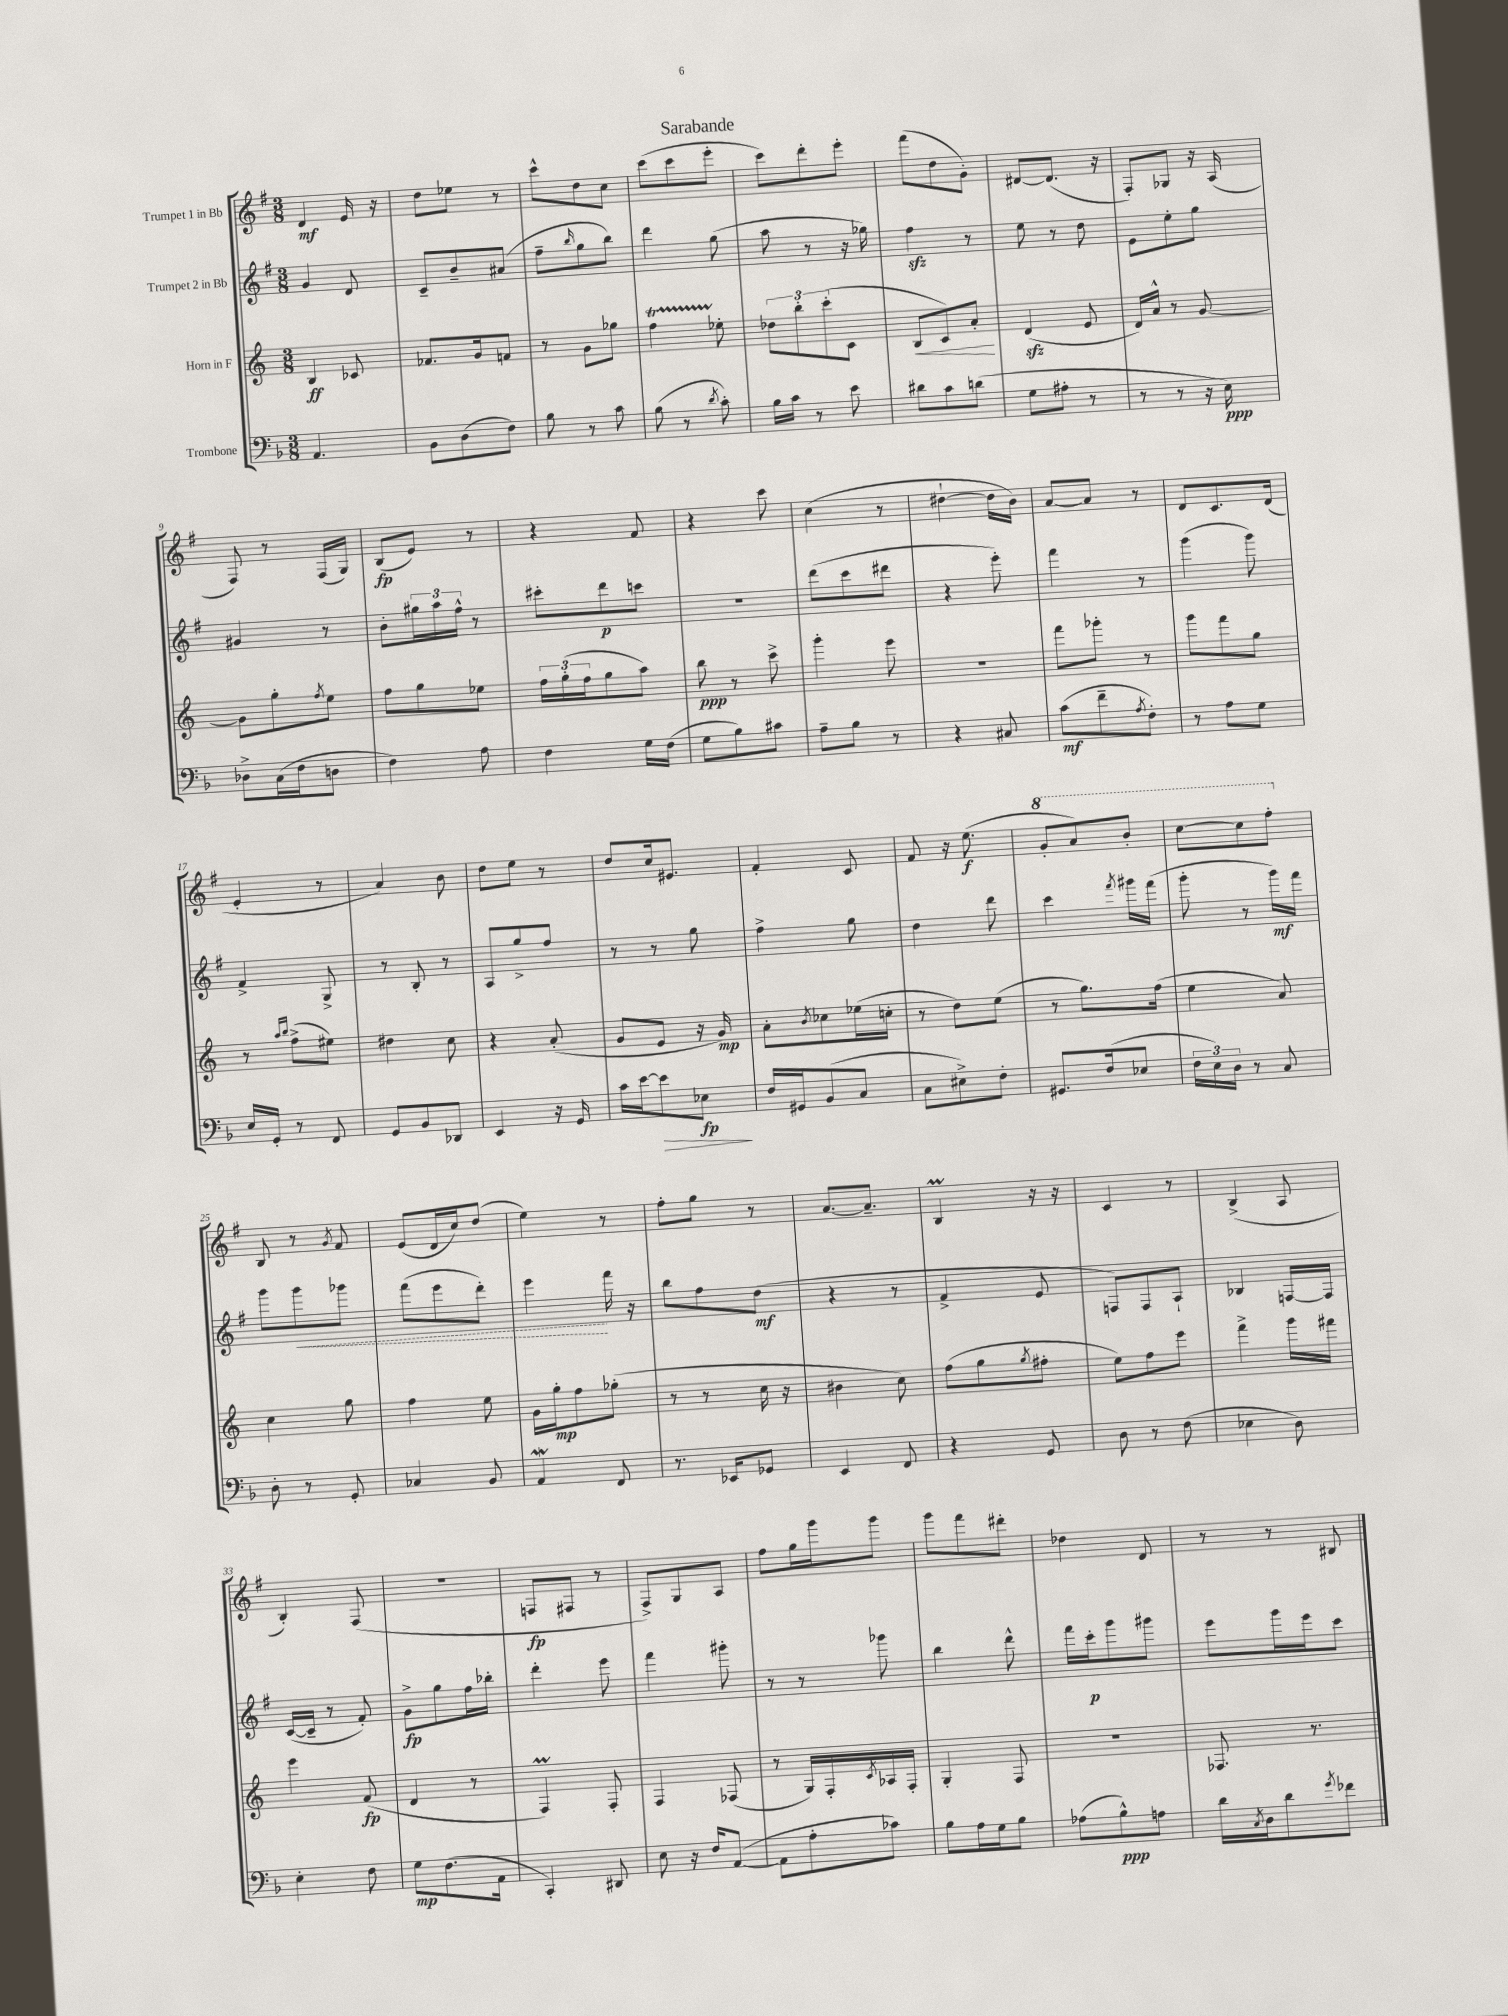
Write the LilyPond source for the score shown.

\header { title = "Sarabande" }
<<
\new StaffGroup <<
\new Staff = "s0" \with { instrumentName = "Trumpet 1 in Bb" } {
    \clef treble \key g \major \numericTimeSignature \time 3/8
    d'4\mf e'16 r16 |
    d''8 ees''8 r8 |
    c'''8-^ d''8 c''8 |
    c'''8( c'''8 e'''8-. |
    c'''8) d'''8-. e'''8-. |
    fis'''8( d''8 g'8-.) |
    dis'8~ dis'8.( r16 |
    fis8-.) ges8 r16 a16( |
    fis8) r8 fis16( g16) |
    b8\fp( e'8) r8 |
    r4 fis'8 |
    r4 c'''8 |
    c''4( r8 |
    dis''4~-! dis''16 b'16) |
    a'8~ a'8 r8 |
    d'8 c'8. d'16( |
    e'4-. r8 |
    a'4) b'8 |
    d''8 e''8 r8 |
    d''8 c''16 eis'8. |
    fis'4-. c'8 |
    fis'8 r16 e''8.\f( |
    \ottava #1 g''8-. a''8) b''8-. |
    c'''8~ c'''8 fis'''8-. \ottava #0 |
    b8 r8 \acciaccatura { g'8 } fis'8 |
    e'8( d'16 c''16) d''8( |
    e''4) r8 |
    fis''8-. g''8 r8 |
    a'8.~ a'8.-- |
    b4\prall r16 r16 |
    c'4 r8 |
    b4->( a8 |
    b4-.) fis8( |
    R4. |
    f8\fp fis8 r8 |
    fis8->) g8 a8 |
    fis''8 g''16 g'''16 g'''8 |
    g'''8 fis'''8 dis'''8-. |
    des''4 d'8 |
    r8 r8 bis8 \bar "|." |
}
\new Staff = "s1" \with { instrumentName = "Trumpet 2 in Bb" } {
    \clef treble \key g \major \numericTimeSignature \time 3/8
    g'4 d'8 |
    c'8-- b'8-- ais'8( |
    fis''8-- \grace { b''16 } g''8 b''8) |
    d'''4 g''8( |
    a''8 r8 r16 ges''16) |
    fis''4\sfz r8 |
    e''8 r8 d''8 |
    e'8 e''8-. g''8 |
    gis'4 r8 |
    b'8-. \tuplet 3/2 { gis''16 a''16 fis''16-^ } r8 |
    cis'''8-. d'''8\p c'''8 |
    r4. |
    d'''8( c'''8 dis'''8 |
    r4 e'''8-.) |
    fis'''4 r8 |
    g'''4( g'''8) |
    fis'4-> g8-> |
    r8 b8-. r8 |
    a8 g''8-> fis''8 |
    r8 r8 g''8 |
    fis''4-> g''8 |
    d''4 d'''8 |
    c'''4 \acciaccatura { fis'''8 } gis'''16 fis'''16( |
    g'''8-. r8 g'''16\mf) fis'''16 |
    g'''8 \once \override Hairpin.style = #'dashed-line g'''8\< ges'''8 |
    fis'''8( e'''8 d'''8-.) |
    e'''4\! fis'''16 r16 |
    b''8 fis''8 d''8\mf( |
    r4 r8 |
    fis'4-> e'8 |
    f8) f8 a8-! |
    bes4 f16~ f16 |
    c'16~( c'16-- r8 fis'8-.) |
    g'8->\fp g''8 fis''16 bes''16-. |
    d'''4-. e'''8 |
    fis'''4 gis'''8-. |
    r8 r8 ges'''8 |
    b''4 d'''8-^ |
    fis'''16 c'''16-.\p g'''8 gis'''8 |
    e'''8 g'''16 e'''16 c'''8 \bar "|." |
}
\new Staff = "s2" \with { instrumentName = "Horn in F" } {
    \clef treble \key c \major \numericTimeSignature \time 3/8
    b4\ff ces'8 |
    fes'8. g'16 f'8 |
    r8 g'8 ges''8 |
    f''4\startTrillSpan ees''8-.\stopTrillSpan |
    \tuplet 3/2 { des''8 b''8-. c'''8-.( } c'8 |
    b8\< c'8) a'8-.\! |
    d'4\sfz( e'8 |
    d'16) a'16-^ r8 g'8~ |
    g'8 g''8-. \acciaccatura { f''8 } e''8 |
    f''8 g''8 ees''8 |
    \tuplet 3/2 { f''16 g''16-.( f''16 } g''8 a''8) |
    b''8\ppp r8 c'''8-> |
    g'''4-. e'''8 |
    R4. |
    f'''8 ges'''8-. r8 |
    g'''8 f'''8 g''8 |
    r8 \grace { a''16 b''16 } f''8->( eis''8) |
    dis''4 c''8 |
    r4 a'8-.( |
    g'8 e'8 r16 g'16\mp) |
    a'8-. \acciaccatura { b'8 } ces''8 ees''16( c''16-. |
    r8 d''8) e''8( |
    r8 g''8.) f''16( |
    e''4 a'8) |
    c''4 g''8 |
    f''4 e''8 |
    g'16 g''16-.\mp f''8 ges''8-.( |
    r8 r8 c''16 r16 |
    bis'4 c''8) |
    f''8( g''8 \acciaccatura { g''8 } fis''8-. |
    e''8) f''8 e'''8 |
    f'''4-> g'''16 fis'''16 |
    e'''4 f'8\fp( |
    d'4 r8 |
    f4\prall) f8-. |
    f4 fes8( |
    r8 g16) f16-. \acciaccatura { c'8 } aes16 f16-. |
    g4-. f8 |
    R4. |
    fes8. r8. \bar "|." |
}
\new Staff = "s3" \with { instrumentName = "Trombone" } {
    \clef bass \key f \major \numericTimeSignature \time 3/8
    a,4. |
    bes,8 d8( f8) |
    bes8 r8 c'8 |
    bes8( r8 \acciaccatura { d'8 } c'8-.) |
    bes16 c'16 r8 e'8 |
    dis'8 c'8 d'8( |
    g8 ais8-. r8 |
    r8 r8 r16 e16\ppp) |
    des8-> c16( f16 d8 |
    f4) a8 |
    f4 g16 f16( |
    g8 bes8) cis'8 |
    a8-- bes8 r8 |
    r4 cis8 |
    c'8\mf( f'8-- \acciaccatura { a8 } f8-.) |
    r8 a8 g8 |
    e16 g,16-. r8 f,8 |
    g,8 bes,8 des,8 |
    e,4 r16 g,16 |
    c'16 e'16~ e'8\> ees8\fp\! |
    f16 gis,16 bes,8( c8 |
    c8 eis8->) f8-. |
    gis,8. f16( ees8 |
    \tuplet 3/2 { f16 e16) d16 } r8 c8 |
    d8-. r8 g,8-. |
    ces4 bes,8 |
    a,4\mordent f,8 |
    r8. ees,16 ges,8 |
    e,4 f,8 |
    r4 g,8 |
    d8 r8 f8( |
    ees4 d8) |
    e4-. f8 |
    g8\mp f8.( a,16 |
    c,4-.) dis,8 |
    e8 r16 f16 a,8~( |
    a,8 a8-. ces'8) |
    bes8 a16 g16 bes8 |
    aes8( bes8-^\ppp) a8 |
    d'16 \acciaccatura { c8 } d16 d'8 \acciaccatura { g'8 } fes'8 \bar "|." |
}
>>
>>
